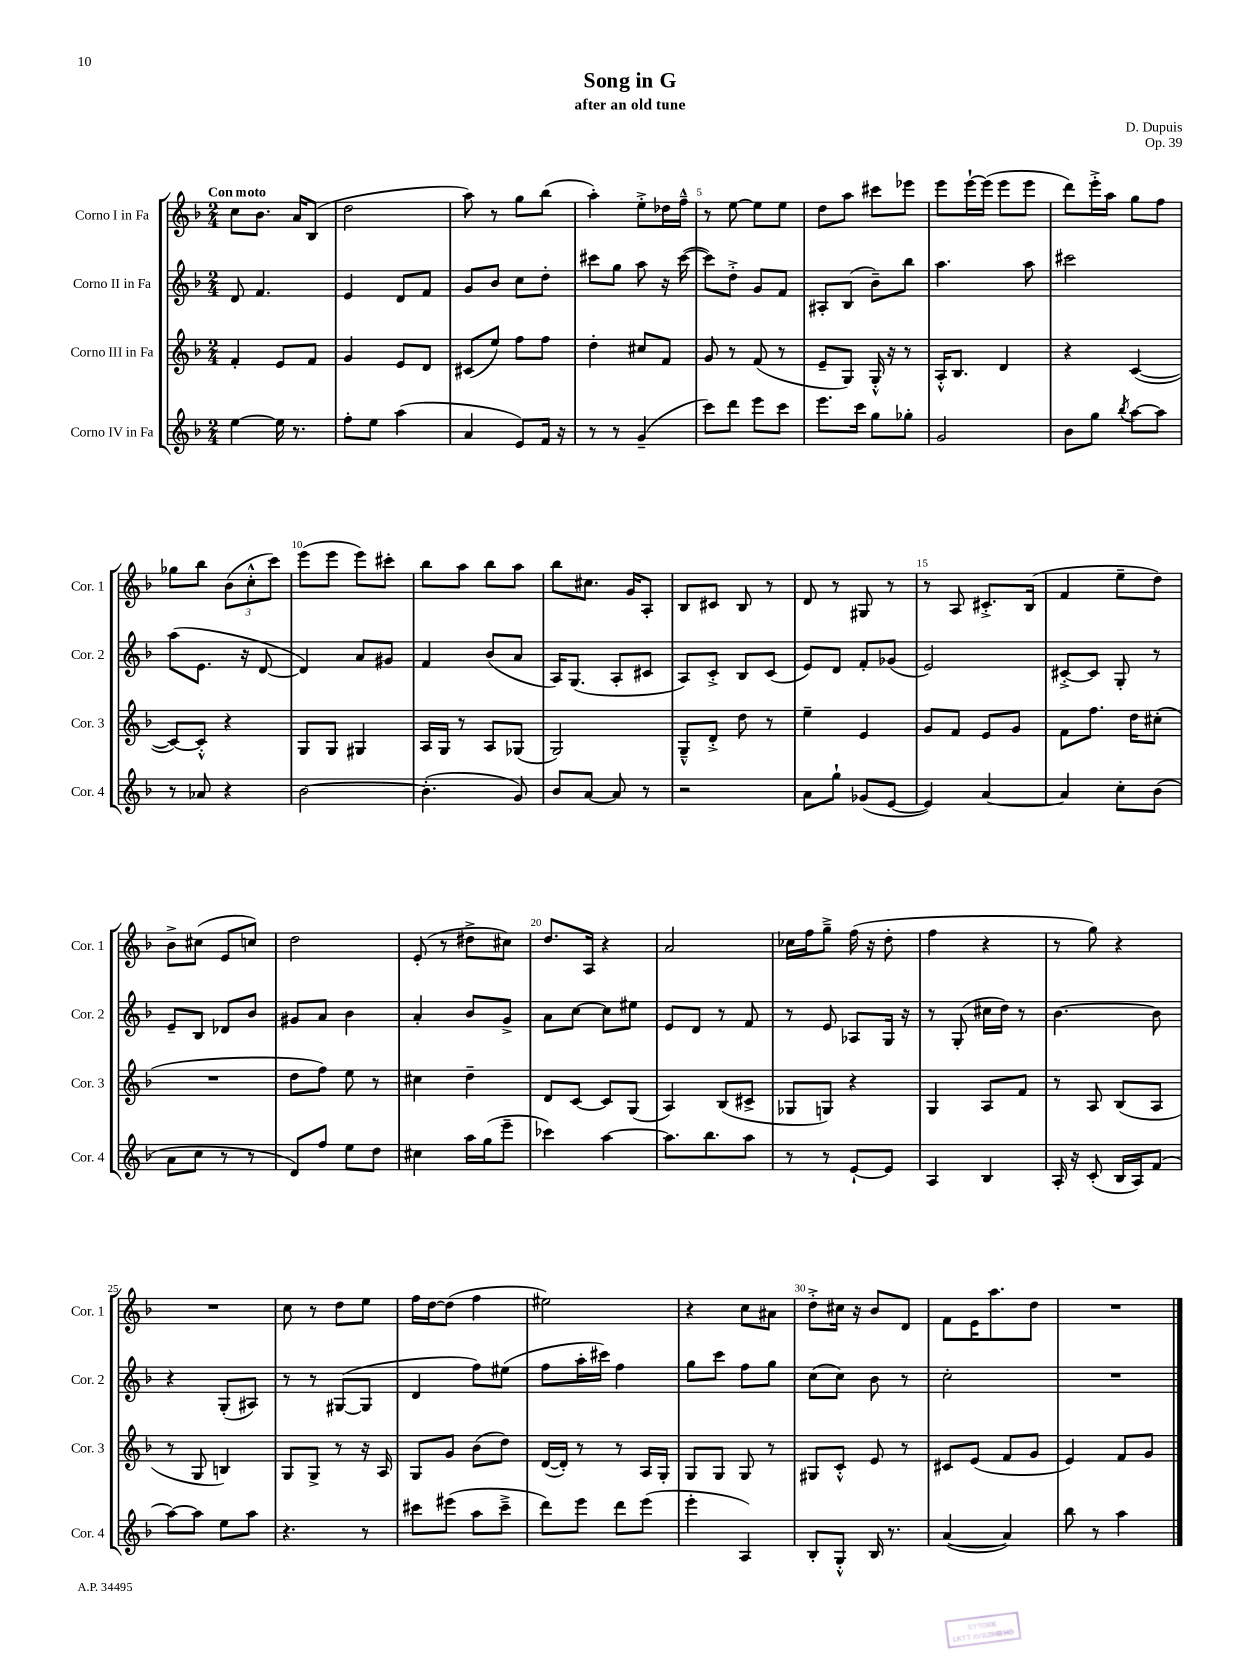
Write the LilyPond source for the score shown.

\header { title = "Song in G" composer = "D. Dupuis" subtitle = "after an old tune" opus = "Op. 39" }
<<
\new StaffGroup <<
\new Staff = "s0" \with { instrumentName = "Corno I in Fa" shortInstrumentName = "Cor. 1" } {
    \clef treble \key f \major \numericTimeSignature \time 2/4 \tempo "Con moto"
    c''8 bes'8. a'16 bes8( |
    d''2 |
    a''8) r8 g''8 bes''8( |
    a''4-.) e''8-.-> des''16 f''16---^ |
    r8 e''8~ e''8 e''8 |
    d''8 a''8 cis'''8 ees'''8 |
    e'''8 e'''16~-! e'''16( e'''8 e'''8 |
    d'''8) e'''16-.-> a''16 g''8 f''8 |
    ges''8 bes''8 \tuplet 3/2 { bes'8( c''8-.-^ c'''8) } |
    e'''8( e'''8 e'''8) cis'''8-. |
    bes''8 a''8 bes''8 a''8 |
    bes''8 cis''8. g'16 a8-. |
    bes8 cis'8 bes8 r8 |
    d'8 r8 gis8 r8 |
    r8 a8 cis'8.-.-> bes16( |
    f'4 e''8-- d''8) |
    bes'8-> cis''8( e'8 c''8) |
    d''2 |
    e'8-.( r8 dis''8-> cis''8) |
    d''8. a16 r4 |
    a'2 |
    ces''16 f''16 g''8---> f''16( r16 d''8-. |
    f''4 r4 |
    r8 g''8) r4 |
    R2 |
    c''8 r8 d''8 e''8 |
    f''16 d''16~ d''8( f''4 |
    eis''2) |
    r4 c''8 ais'8 |
    d''8-.-> cis''16 r16 bes'8 d'8 |
    f'8 e'16 a''8. d''8 |
    R2 \bar "|." |
}
\new Staff = "s1" \with { instrumentName = "Corno II in Fa" shortInstrumentName = "Cor. 2" } {
    \clef treble \key f \major \numericTimeSignature \time 2/4
    d'8 f'4. |
    e'4 d'8 f'8 |
    g'8 bes'8 c''8 d''8-. |
    cis'''8 g''8 a''8 r16 cis'''16~( |
    cis'''8) d''8-.-> g'8 f'8 |
    ais8-. bes8( bes'8--) bes''8 |
    a''4. a''8 |
    cis'''2 |
    a''8( e'8. r16 d'8~ |
    d'4) a'8 gis'8 |
    f'4 bes'8( a'8 |
    a16) g8.( a8-. cis'8 |
    a8) c'8-.-> bes8 c'8( |
    e'8) d'8 f'8-. ges'8( |
    e'2) |
    cis'8~-.-> cis'8 g8-. r8 |
    e'8-- bes8 des'8 bes'8 |
    gis'8 a'8 bes'4 |
    a'4-. bes'8 g'8-> |
    a'8 c''8~ c''8 eis''8 |
    e'8 d'8 r8 f'8 |
    r8 e'8 aes8 g16 r16 |
    r8 g8-.( cis''16 d''16) r8 |
    bes'4.~ bes'8 |
    r4 g8-.( ais8) |
    r8 r8 gis8~( gis8 |
    d'4 f''8) eis''8( |
    f''8 a''16-. cis'''16) f''4 |
    g''8 c'''8 f''8 g''8 |
    c''8( c''8) bes'8 r8 |
    c''2-. |
    R2 \bar "|." |
}
\new Staff = "s2" \with { instrumentName = "Corno III in Fa" shortInstrumentName = "Cor. 3" } {
    \clef treble \key f \major \numericTimeSignature \time 2/4
    f'4-. e'8 f'8 |
    g'4 e'8 d'8 |
    cis'8( e''8) f''8 f''8 |
    d''4-. cis''8 f'8 |
    g'8 r8 f'8( r8 |
    e'8-- g8) g16-.-^ r16 r8 |
    a16-.-^ bes8. d'4 |
    r4 c'4~( |
    c'8~) c'8-.-^ r4 |
    g8 g8 gis4 |
    a16 g16 r8 a8 ges8( |
    g2) |
    g8---^ d'8-.-> d''8 r8 |
    e''4-- e'4 |
    g'8 f'8 e'8 g'8 |
    f'8 f''8. d''16 cis''8-.( |
    R2 |
    d''8 f''8) e''8 r8 |
    cis''4 d''4-- |
    d'8 c'8~ c'8 g8( |
    a4) bes8( cis'8-> |
    ges8 g8) r4 |
    g4 a8 f'8 |
    r8 a8 bes8( a8 |
    r8 g8 b4) |
    g8 g8-> r8 r16 a16 |
    g8 g'8 bes'8( d''8) |
    d'16~( d'16-.) r8 r8 a16 g16-. |
    g8 g8 g8 r8 |
    gis8 c'8-.-^ e'8 r8 |
    cis'8 e'8( f'8 g'8 |
    e'4) f'8 g'8 \bar "|." |
}
\new Staff = "s3" \with { instrumentName = "Corno IV in Fa" shortInstrumentName = "Cor. 4" } {
    \clef treble \key f \major \numericTimeSignature \time 2/4
    e''4~ e''16 r8. |
    f''8-. e''8 a''4( |
    a'4 e'8) f'16 r16 |
    r8 r8 g'4--( |
    c'''8) d'''8 e'''8 c'''8 |
    e'''8. c'''16 g''8 ges''8-. |
    g'2 |
    bes'8 g''8 \acciaccatura { bes''8 } a''8~ a''8 |
    r8 aes'8 r4 |
    bes'2~ |
    bes'4.-.( g'8) |
    bes'8 a'8~ a'8 r8 |
    r2 |
    a'8 g''8-! ges'8( e'8~ |
    e'4) a'4~ |
    a'4 c''8-. bes'8( |
    a'8 c''8 r8 r8 |
    d'8) f''8 e''8 d''8 |
    cis''4 a''16 g''16( e'''8-- |
    ces'''4) a''4~ |
    a''8. bes''8. a''8 |
    r8 r8 e'8~-! e'8 |
    a4 bes4 |
    a16-. r16 c'8-.( bes16 a16) f'8( |
    a''8~) a''8 e''8 a''8 |
    r4. r8 |
    cis'''8 eis'''8( a''8 cis'''8---> |
    d'''8) e'''8 d'''8 e'''8( |
    e'''4-. a4) |
    bes8-. g8-.-^ bes16 r8. |
    a'4~( a'4) |
    bes''8 r8 a''4 \bar "|." |
}
>>
>>
\layout { \context { \Score \override BarNumber.break-visibility = ##(#f #t #t) barNumberVisibility = #(every-nth-bar-number-visible 5) } }
